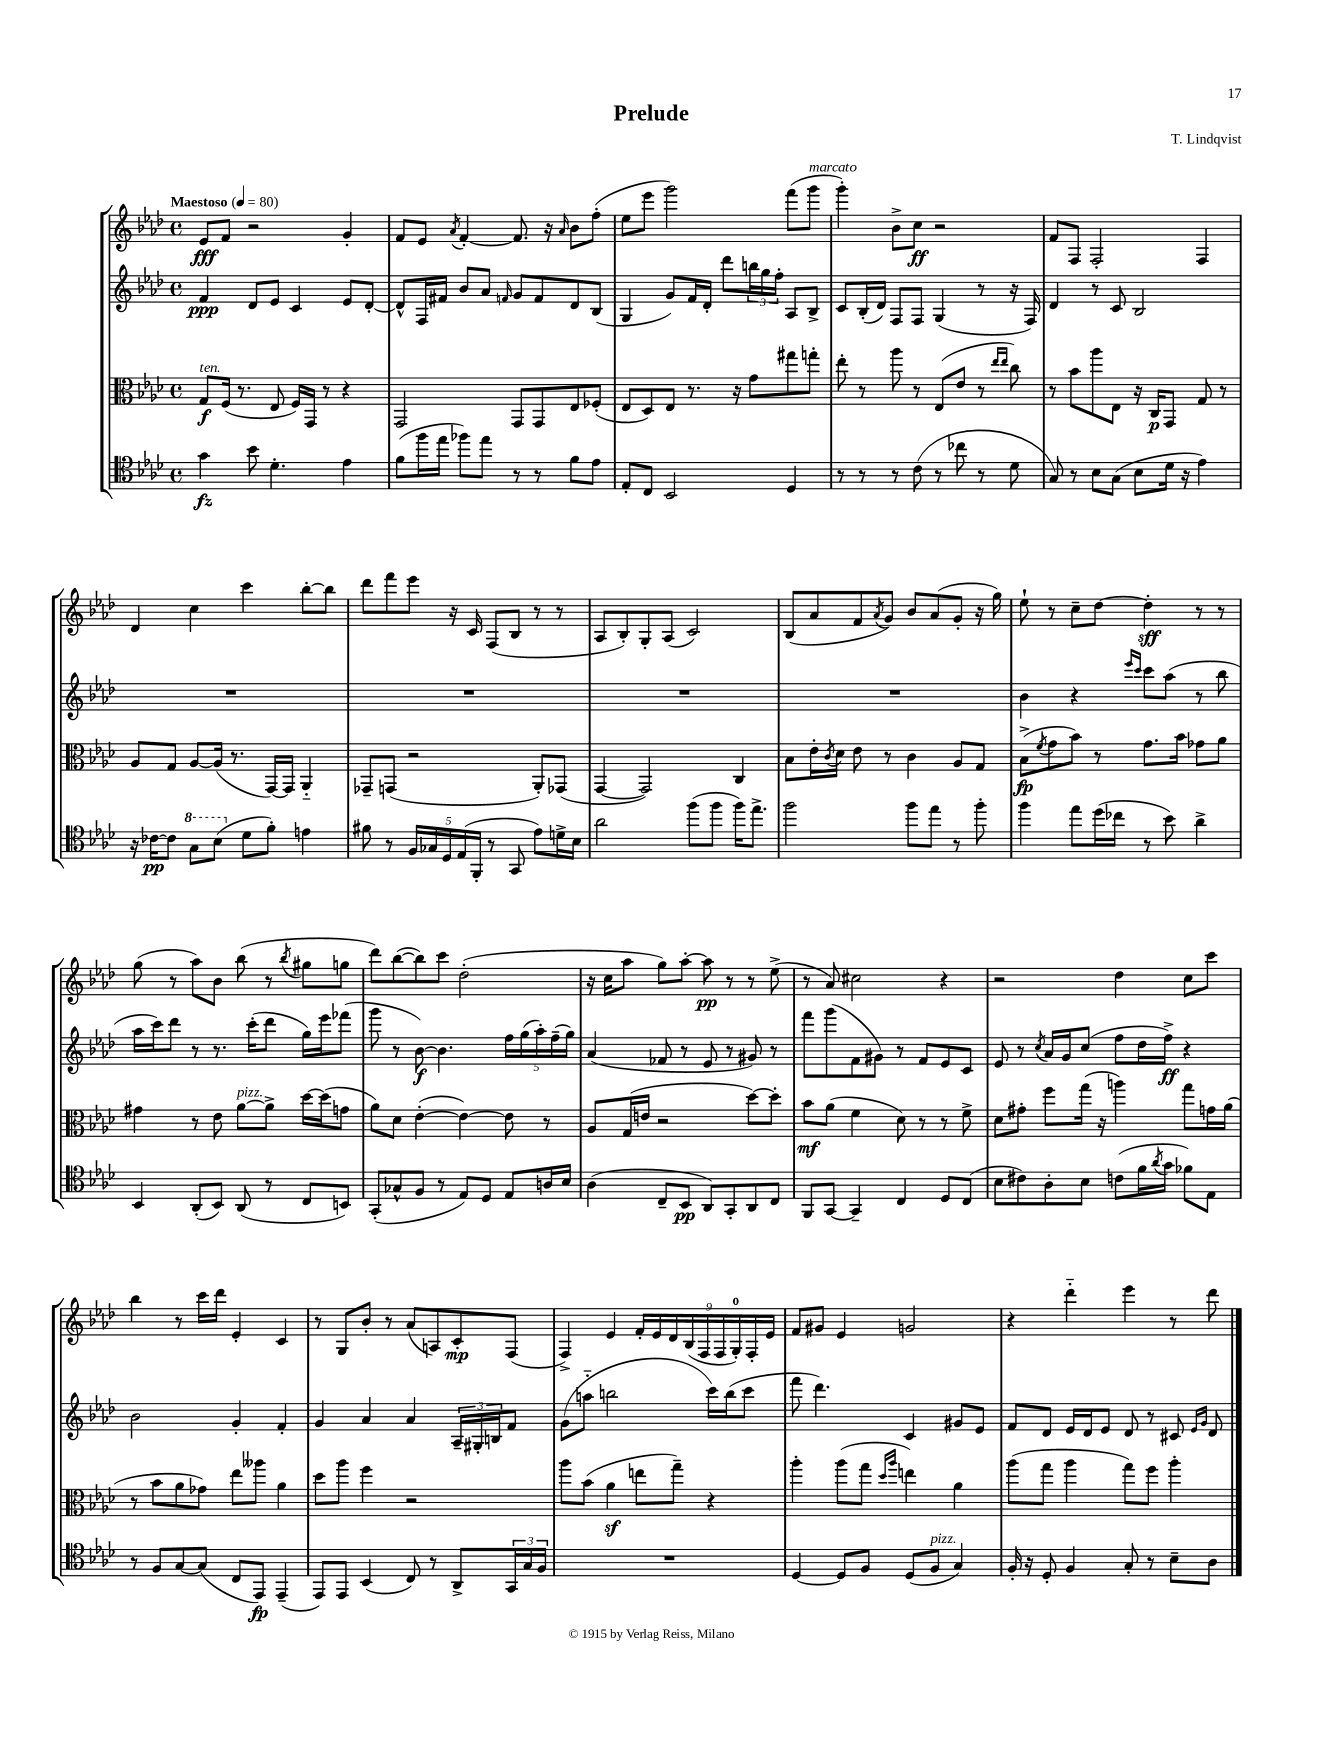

**kern	**dynam	**kern	**dynam	**kern	**dynam	**kern	**dynam
*part4	*part4	*part3	*part3	*part2	*part2	*part1	*part1
*staff4	*staff4	*staff3	*staff3	*staff2	*staff2	*staff1	*staff1
*clefC4	*	*clefC3	*	*clefG2	*	*clefG2	*
*k[b-e-a-d-]	*	*k[b-e-a-d-]	*	*k[b-e-a-d-]	*	*k[b-e-a-d-]	*
*M4/4	*	*M4/4	*	*M4/4	*	*M4/4	*
*met(c)	*	*met(c)	*	*met(c)	*	*met(c)	*
*MM80	*	*MM80	*	*MM80	*	*MM80	*
=1	=1	=1	=1	=1	=1	=1	=1
!	!	!	!	!	!	!LO:TX:a:B:t=Maestoso	!
!	!	!LO:TX:a:i:t=ten.	!	!	!	!	!
4g\	fz	8G/L	f	4f/	ppp	8e-/L	fff
.	.	(16F/Jk	.	.	.	8f/J	.
.	.	8.r	.	.	.	.	.
8b-\	.	.	.	8d-/L	.	2r	.
4.d-'\	.	8E-/	.	8e-/J	.	.	.
.	.	16F/LL)	.	4c/	.	.	.
.	.	16GG/JJ	.	.	.	.	.
.	.	8r	.	.	.	.	.
4e-\	.	4r	.	8e-/L	.	4g'/	.
.	.	.	.	[8d-'/J	.	.	.
=2	=2	=2	=2	=2	=2	=2	=2
(8f\L	.	2GG/	.	8d-^^/L]	.	8f/L	.
16ff\L	.	.	.	16F/L	.	8e-/J	.
16ee-\JJ	.	.	.	16f#X/JJ	.	.	.
.	.	.	.	.	.	8qa-/	.
8ff-X\L)	.	.	.	8b-/L	.	[4f'/	.
8ee-\J	.	.	.	8a-/J	.	.	.
.	.	.	.	16qqfn/	.	.	.
8r	.	8GG/L	.	8g/L	.	8.f/]	.
8r	.	8GG/	.	8f/	.	.	.
.	.	.	.	.	.	16r	.
.	.	.	.	.	.	16qqa-/	.
8f\L	.	8E-/	.	8d-/	.	8b-\L	.
8e-\J	.	(8F-X'/J	.	(8B-/J	.	(8ff'\J	.
=3	=3	=3	=3	=3	=3	=3	=3
8E-'/L	.	8E-/L	.	4G/	.	8ee-\L	.
8C/J	.	8D-/)	.	.	.	8eee-\J	.
2BB-/	.	8E-/J	.	8g/L)	.	2ggg\)	.
.	.	8.r	.	16f/L	.	.	.
.	.	.	.	16d-'/JJ	.	.	.
.	.	.	.	8ddd-\L	.	.	.
.	.	16r	.	.	.	.	.
.	.	8g\L	.	24bbn\L	.	.	.
.	.	.	.	24gg\	.	.	.
.	.	.	.	24ff'\JJ	.	.	.
4D-/	.	8gg#X\	.	8A-/L	.	(8fff\L	.
!	!	!	!	!	!	!LO:TX:a:i:t=marcato	!
.	.	8ggn'\J	.	8B-^/J	.	8ggg\J	.
=4	=4	=4	=4	=4	=4	=4	=4
8r	.	8ee-'\	.	8c/L	.	4ggg'\)	.
8r	.	8r	.	(16B-'/L	.	.	.
.	.	.	.	16d-/JJ)	.	.	.
8r	.	8aa-\	.	8F/L	.	8b-^\L	.
(8c\	.	8r	.	8F/J	.	8cc\J	ff
8r	.	(8E-/L	.	(4G/	.	2r	.
8cc-X\	.	8e-/J	.	.	.	.	.
8r	.	8r	.	8r	.	.	.
.	.	16qqee-/LL	.	.	.	.	.
.	.	16qqee-/JJ	.	.	.	.	.
8d-\	.	8cc\)	.	16r	.	.	.
.	.	.	.	16F/)	.	.	.
=5	=5	=5	=5	=5	=5	=5	=5
8G/)	.	8r	.	4d-/	.	8f/L	.
8r	.	8b-\L	.	.	.	8F/J	.
8B-\L	.	8aa-\	.	8r	.	2F'/	.
(8G\J	.	8E-\J	.	8c/	.	.	.
8B-\L	.	16r	.	2B-/	.	.	.
.	.	16C/KL	p	.	.	.	.
16d-\Jk	.	8GG/J	.	.	.	.	.
16r	.	.	.	.	.	.	.
4e-\)	.	8G/	.	.	.	4F/	.
.	.	8r	.	.	.	.	.
!!LO:LB:g=z
=6	=6	=6	=6	=6	=6	=6	=6
16r	.	8A-/L	.	1r	.	4d-/	.
[16c-X\KL	pp	.	.	.	.	.	.
8c-\J]	.	8G/J	.	.	.	.	.
*8va	*	*	*	*	*	*	*
8g\L	.	[8A-/L	.	.	.	4cc\	.
(8b-\J	.	(16A-/Jk]	.	.	.	.	.
.	.	8.r	.	.	.	.	.
*X8va	*	*	*	*	*	*	*
8d-\L	.	.	.	.	.	4ccc\	.
8f'\J)	.	[16GG/LL)	.	.	.	.	.
.	.	16GG/JJ]	.	.	.	.	.
4en\	.	4AA-/	.	.	.	[8bb-'\L	.
.	.	.	.	.	.	8bb-\J]	.
=7	=7	=7	=7	=7	=7	=7	=7
8f#X\	.	8GG-X~/L	.	1r	.	8ddd-\L	.
8r	.	(8GGn/J	.	.	.	8fff\	.
20F/LL	.	2r	.	.	.	8eee-\J	.
20G-X/	.	.	.	.	.	.	.
20D-/	.	.	.	.	.	.	.
.	.	.	.	.	.	16r	.
(20E-/	.	.	.	.	.	.	.
.	.	.	.	.	.	16c/	.
20FF'/JJ	.	.	.	.	.	.	.
8r	.	.	.	.	.	(8F/L	.
8GG/	.	.	.	.	.	8B-/J	.
8e-\L)	.	8AA-'/L)	.	.	.	8r	.
16dn^\L	.	(8GG-X/J	.	.	.	8r	.
16B-\JJ	.	.	.	.	.	.	.
=8	=8	=8	=8	=8	=8	=8	=8
2a-\	.	[4GG/	.	1r	.	8A-/L	.
.	.	.	.	.	.	8B-'/)	.
.	.	2GG/])	.	.	.	8G'/	.
.	.	.	.	.	.	(8A-/J	.
(8ff\L	.	.	.	.	.	2c/)	.
8ff\J	.	.	.	.	.	.	.
16ff\KL)	.	4C/	.	.	.	.	.
8.ee-^\J	.	.	.	.	.	.	.
=9	=9	=9	=9	=9	=9	=9	=9
2ff\	.	8B-\L	.	1r	.	(8B-/L	.
.	.	16e-'\L	.	.	.	8a-/	.
.	.	8qc/	.	.	.	.	.
.	.	16d-\JJ	.	.	.	.	.
.	.	8e-\	.	.	.	8f/	.
.	.	.	.	.	.	8qa-/	.
.	.	8r	.	.	.	8g/J)	.
8ff\L	.	4c\	.	.	.	8b-/L	.
8ee-\J	.	.	.	.	.	(8a-/	.
8r	.	8A-/L	.	.	.	8g'/J	.
8ff'\	.	8G/J	.	.	.	16r	.
.	.	.	.	.	.	16gg\)	.
=10	=10	=10	=10	=10	=10	=10	=10
4ff\	.	(8B-^\L	fp	4b-\	.	8ee-`\	.
.	.	8qf/	.	.	.	.	.
.	.	8g\	.	.	.	8r	.
8ee-\L	.	8b-\J)	.	4r	.	8cc~\L	.
(16dd-\L	.	8r	.	.	.	[8dd-\J	.
16cc-X\JJ	.	.	.	.	.	.	.
.	.	.	.	16qqeee-/LL	.	.	.
.	.	.	.	16qqccc/JJ	.	.	.
8r	.	8.g\L	.	8ccc\L	.	4dd-'\]	sff
8b-\)	.	.	.	(8aa-\J	.	.	.
.	.	16b-\Jk	.	.	.	.	.
4a-^\	.	8g-X\L	.	8r	.	8r	.
.	.	8a-\J	.	8bb-\	.	8r	.
!!LO:LB:g=z
=11	=11	=11	=11	=11	=11	=11	=11
4BB-/	.	4g#X\	.	16aa-\LL	.	(8gg\	.
.	.	.	.	16ccc\J)	.	.	.
.	.	.	.	8ddd-\J	.	8r	.
(8AA-'/L	.	8r	.	8r	.	8aa-\L)	.
8BB-/J)	.	8e-\	.	8.r	.	8b-\J	.
!	!	!LO:TX:a:i:t=pizz.	!	!	!	!	!
(8AA-/	.	[8a-\L	.	.	.	(8bb-\	.
.	.	.	.	(16ccc'\KL	.	.	.
8r	.	8a-^\J]	.	8ddd-\J	.	8r	.
.	.	.	.	.	.	8qbb-/	.
8C/L	.	[16dd-\LL	.	16gg\LL)	.	8gg#X\L	.
.	.	(16dd-\J]	.	16eee-\J	.	.	.
8BBn/J)	.	8gn\J	.	(8fff-X\J	.	8ggn\J	.
=12	=12	=12	=12	=12	=12	=12	=12
(8GG'/L	.	8a-\L)	.	8ggg\	.	8ddd-\L)	.
8G-X^^/	.	8d-\J	.	8r	.	([8bb-\	.
8F/J	.	([4e-'\	.	[8b-\)	f	8bb-\])	.
8r	.	.	.	4.b-\]	.	8ccc\J	.
8E-/L)	.	4e-\_)	.	.	.	(2dd-'\	.
8D-/J	.	.	.	.	.	.	.
8E-/L	.	8e-\]	.	20ff\LL	.	.	.
.	.	.	.	(20gg\	.	.	.
.	.	.	.	20aa-'\)	.	.	.
16An/L	.	8r	.	.	.	.	.
.	.	.	.	(20ff~\	.	.	.
16B-/JJ	.	.	.	.	.	.	.
.	.	.	.	20gg\JJ)	.	.	.
=13	=13	=13	=13	=13	=13	=13	=13
(4A-\	.	8A-/L	.	(4a-/	.	16r	.
.	.	.	.	.	.	16cc\KL	.
.	.	(16G/L	.	.	.	8aa-\J	.
.	.	16en/JJ	.	.	.	.	.
8C~/L	.	2r	.	8f-X/	.	8gg\L)	.
8BB-/J	pp	.	.	8r	.	[8aa-'\J	.
8AA-/L)	.	.	.	8e-/	.	8aa-\]	pp
8GG'/	.	.	.	8r	.	8r	.
8AA-/	.	[8dd-\L)	.	8g#X/)	.	8r	.
8C/J	.	8dd-'\J]	.	8r	.	(8ee-^\	.
=14	=14	=14	=14	=14	=14	=14	=14
8FF/L	.	8b-\L	mf	8fff\L	.	8r	.
[8GG/J	.	(8a-\J	.	(8ggg\	.	8a-/)	.
4GG~/]	.	4f\	.	8f\	.	2cc#X\	.
.	.	.	.	8g#X\J)	.	.	.
4C/	.	8d-\)	.	8r	.	.	.
.	.	8r	.	8f/L	.	.	.
8D-/L	.	8r	.	8e-/	.	4r	.
(8C/J	.	8f^\	.	8c/J	.	.	.
=15	=15	=15	=15	=15	=15	=15	=15
8B-\L	.	8d-\L	.	8e-/	.	2r	.
8c#X\)	.	8g#X'\J	.	8r	.	.	.
.	.	.	.	8qcc/	.	.	.
8A-'\	.	8ff\L	.	16a-/LL	.	.	.
.	.	.	.	16g/J	.	.	.
8B-\J	.	(16gg\Jk	.	(8cc/J	.	.	.
.	.	16r	.	.	.	.	.
(8cn\L	.	4aan\)	.	8ff\L	.	4dd-\	.
16f\L	.	.	.	16dd-\L	.	.	.
8qa-/	.	.	.	.	.	.	.
16g\JJ	.	.	.	16ff^\JJ)	ff	.	.
8f-X\L)	.	8gg\L	.	4r	.	8cc\L	.
8E-\J	.	16gn\L	.	.	.	8ccc\J	.
.	.	(16a-\JJ	.	.	.	.	.
!!LO:LB:g=z
=16	=16	=16	=16	=16	=16	=16	=16
8r	.	8r	.	2b-\	.	4bb-\	.
8F/L	.	8b-\L	.	.	.	.	.
[8G/	.	8a-\	.	.	.	8r	.
(8G/J]	.	8g-X\J)	.	.	.	16ccc\LL	.
.	.	.	.	.	.	16ddd-\JJ	.
8C/L	.	8ee-\L	.	4g'/	.	4e-'/	.
8EE-/J)	fp	8aa--X\J	.	.	.	.	.
(4EE-~/	.	4a-\	.	4f'/	.	4c/	.
=17	=17	=17	=17	=17	=17	=17	=17
8EE-/L)	.	8dd-\L	.	4g/	.	8r	.
8EE-/J	.	8aa-\J	.	.	.	8G/L	.
(4BB-/	.	4ff\	.	4a-/	.	8b-'/J	.
.	.	.	.	.	.	8r	.
8C/)	.	2r	.	4a-/	.	(8a-/L	.
8r	.	.	.	.	.	8An/)	.
8AA-^/L	.	.	.	24A-~/LL	.	8c'/	mp
.	.	.	.	24G#X'/	.	.	.
.	.	.	.	24Bn/J	.	.	.
24GG/L	.	.	.	8f/J	.	(8F/J	.
24G/	.	.	.	.	.	.	.
24F/JJ	.	.	.	.	.	.	.
=18	=18	=18	=18	=18	=18	=18	=18
1r	.	8aa-\L	.	(8g\L	.	4F^/)	.
.	.	(8b-\J	.	8aan\J	.	.	.
.	.	4a-z\	.	2bbn\	.	4e-/	.
.	.	8een\L	.	.	.	18f'/LL	.
.	.	.	.	.	.	18e-/	.
.	.	.	.	.	.	18d-/	.
.	.	8gg~\J)	.	.	.	.	.
.	.	.	.	.	.	(18B-/	.
.	.	.	.	.	.	18F/	.
.	.	4r	.	16ccc\LL)	.	.	.
.	.	.	.	.	.	18F/	.
.	.	.	.	(16bb\J	.	.	.
.	.	.	.	.	.	18G'/)	.
.	.	.	.	8ccc\J	.	.	.
.	.	.	.	.	.	18F'/	.
.	.	.	.	.	.	18e-/JJ	.
=19	=19	=19	=19	=19	=19	=19	=19
[4D-/	.	4aa-'\	.	8fff\	.	8f/L	.
.	.	.	.	4.ddd-\)	.	8g#X/J	.
8D-/L]	.	(8aa-\L	.	.	.	4e-/	.
8F/J	.	8gg\J	.	.	.	.	.
.	.	16qqdd-/LL	.	.	.	.	.
.	.	16qqaa-/JJ	.	.	.	.	.
(8D-/L	.	4een\)	.	4c/	.	2gn/	.
!LO:TX:a:i:t=pizz.	!	!	!	!	!	!	!
8F/J	.	.	.	.	.	.	.
4G/)	.	4a-\	.	8g#X/L	.	.	.
.	.	.	.	8e-/J	.	.	.
=20	=20	=20	=20	=20	=20	=20	=20
16F'/	.	(8aa-\L	.	8f/L	.	4r	.
16r	.	.	.	.	.	.	.
8D-'/	.	8gg\J	.	8d-/J	.	.	.
4F/	.	4aa-\	.	16e-/LL	.	4ddd-\	.
.	.	.	.	16d-/J	.	.	.
.	.	.	.	8e-/J	.	.	.
8G'/	.	8gg\L)	.	8d-/	.	4eee-\	.
8r	.	8ff\J	.	8r	.	.	.
8B-~\L	.	4aa-'\	.	8c#X/	.	8r	.
.	.	.	.	16qqe-/LL	.	.	.
.	.	.	.	16qqg/JJ	.	.	.
8A-\J	.	.	.	8d-/	.	8ddd-\	.
==	==	==	==	==	==	==	==
*-	*-	*-	*-	*-	*-	*-	*-
